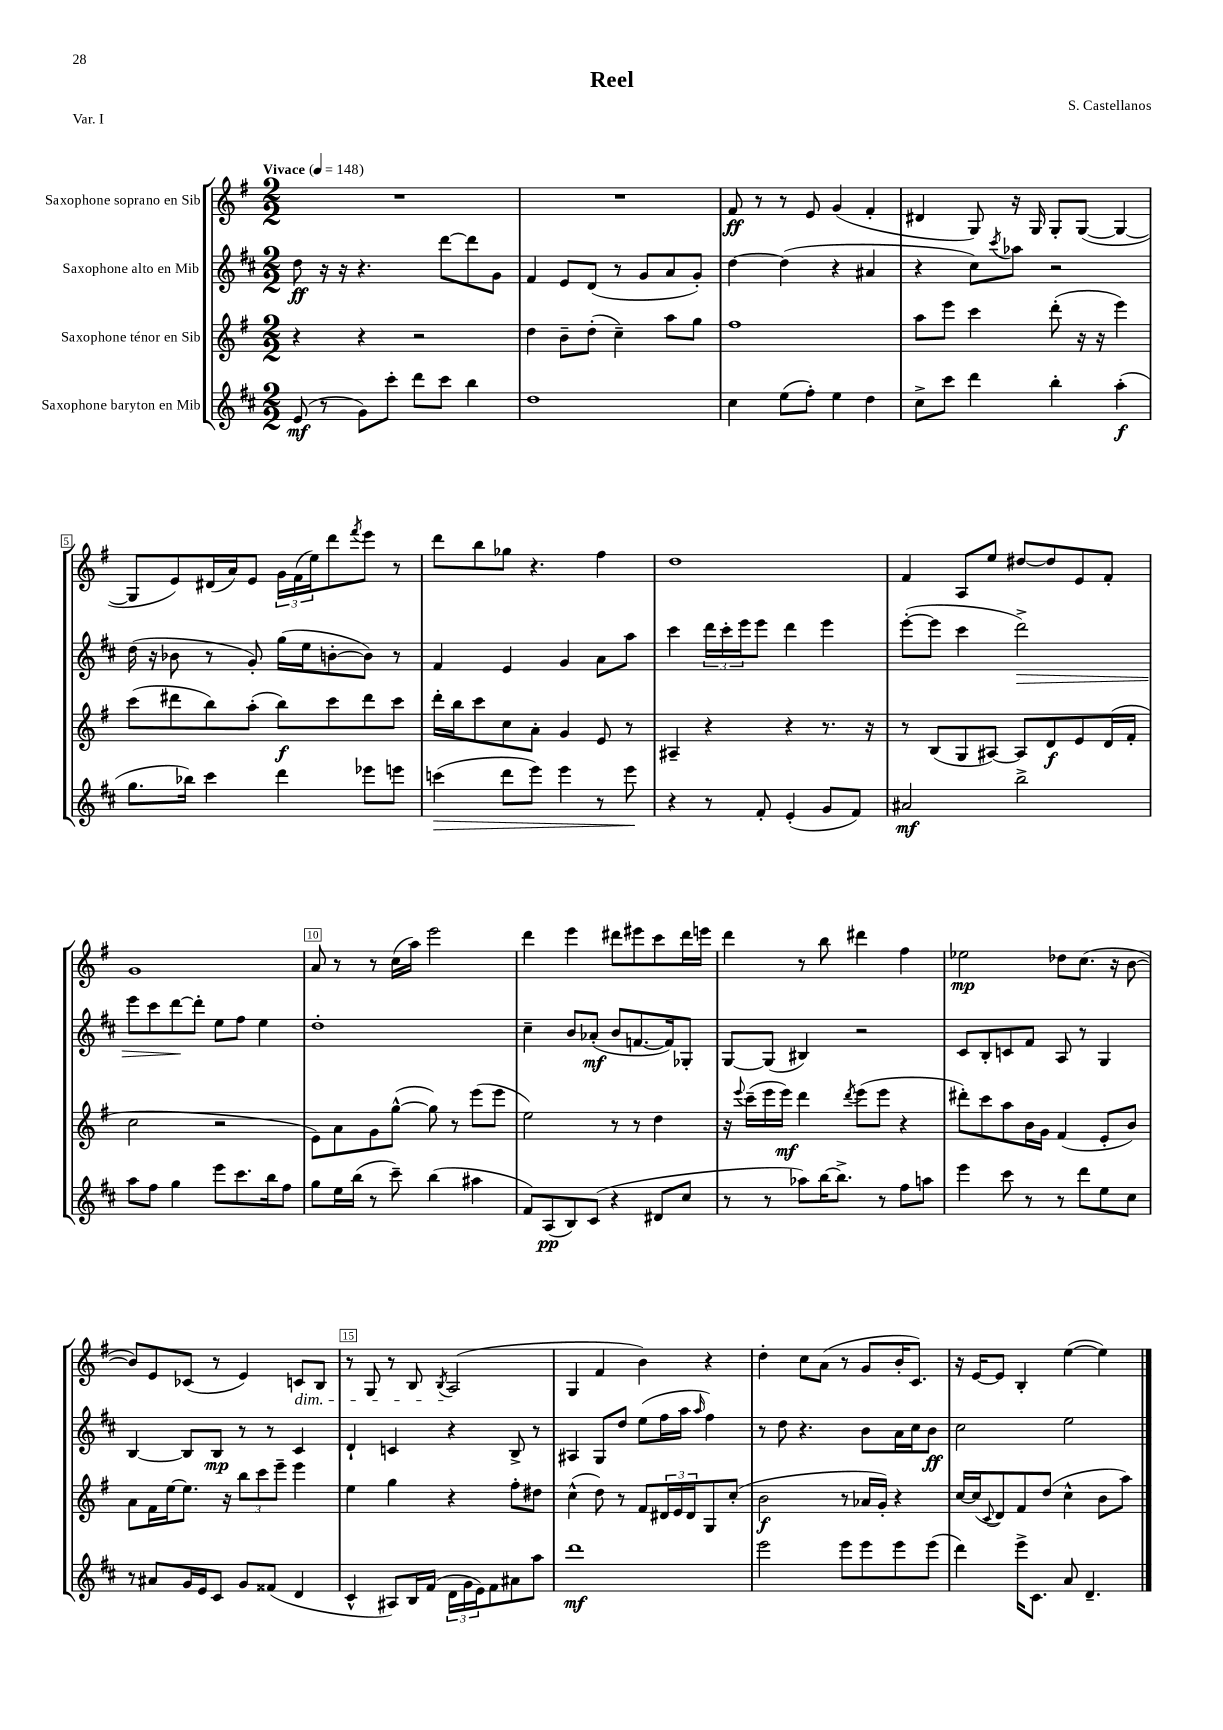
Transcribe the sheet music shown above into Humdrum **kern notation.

**kern	**kern	**kern	**kern
*staff4	*staff3	*staff2	*staff1
*clefG2	*clefG2	*clefG2	*clefG2
*k[f#c#]	*k[f#]	*k[f#c#]	*k[f#]
*M2/2	*M2/2	*M2/2	*M2/2
*MM148	*MM148	*MM148	*MM148
(8e	4r	8dd	1r
8r	.	16r	.
.	.	16r	.
8g)	4r	4.r	.
8ccc#'	.	.	.
8ddd	2r	.	.
8ccc#	.	[8ddd	.
4bb	.	8ddd]	.
.	.	8g	.
=	=	=	=
1dd	4dd	4f#	1r
.	8b~	8e	.
.	(8dd'	(8d	.
.	4cc~)	8r	.
.	.	8g	.
.	8aa	8a	.
.	8gg	8g')	.
=	=	=	=
4cc#	1ff#	[4dd	8f#
.	.	.	8r
(8ee	.	(4dd]	8r
8ff#')	.	.	8e
4ee	.	4r	(4g
4dd	.	4a#	4f#'
=	=	=	=
8cc#^	8aa	4r	4d#
8ccc#	8eee	.	.
4ddd	4ccc	8cc#)	8G)
.	.	8qccc#	.
.	.	8aa-	16r
.	.	.	16G
4bb'	(8ddd'	2r	8G'
.	16r	.	([8G
.	16r	.	.
(4aa'	4eee)	.	4G_
=	=	=	=
8.gg	(8ccc	(16dd	8G]
.	.	16r	.
.	8ddd#	8b-	8e)
16bb-)	.	.	.
4ccc#	8bb)	8r	(16d#
.	.	.	16a)
.	(8aa'	8g')	8e
4ddd	8bb)	(16gg	24g
.	.	.	(24f#
.	.	16ee	.
.	.	.	24ee)
.	8ccc	[8b'	8ddd
.	.	.	8qfff#
8eee-	8ddd#	8b])	8eee
8eee	8ccc	8r	8r
=	=	=	=
(4ccc	16ddd'	4f#	8ddd
.	16bb	.	.
.	8ccc	.	8bb
8ddd	8cc	4e	8gg-
8eee)	8a'	.	4.r
4eee	4g	4g	.
8r	8e	8a	4ff#
8eee	8r	8aa	.
=	=	=	=
4r	4A#~	4ccc#	1dd
8r	4r	24ddd	.
.	.	24ccc#'	.
.	.	24eee	.
8f#'	.	8eee	.
(4e'	4r	4ddd	.
8g	8.r	4eee	.
8f#)	.	.	.
.	16r	.	.
=	=	=	=
2a#	8r	([8eee'	4f#
.	(8B	8eee]	.
.	8G	4ccc#	8A
.	[8A#)	.	8ee
2bb^	8A#]	2ddd^)	[8dd#
.	8d	.	8dd#]
.	8e	.	8e
.	(16d	.	8f#'
.	16f#'	.	.
=	=	=	=
8aa	2cc	8eee	1g
8ff#	.	8ccc#	.
4gg	.	[8ddd	.
.	.	8ddd']	.
8eee	2r	8ee	.
8.ccc#	.	8ff#	.
.	.	4ee	.
16bb	.	.	.
8ff#	.	.	.
=	=	=	=
8gg	8e)	1dd'	8a
16ee	8a	.	8r
(16bb	.	.	.
8r	8g	.	8r
8ccc#~)	([8gg^^	.	(16cc
.	.	.	16aa)
(4bb	8gg])	.	2eee
.	8r	.	.
4aa#	(8eee	.	.
.	8eee	.	.
=	=	=	=
8f#)	2ee)	4cc#~	4ddd
(8A	.	.	.
8B)	.	8b	4eee
(8c#	.	(8a-'	.
4r	8r	8b	8ddd#
.	8r	[8.f	8eee#
8d#	4dd	.	8ccc
.	.	16f])	.
8cc#	.	8G-'	16ddd#
.	.	.	16eee
=	=	=	=
8r	16r	[8G	4ddd
.	8qqeee	.	.
.	(16ccc~	.	.
8r	16eee	(8G]	.
.	16eee)	.	.
8aa-)	4ddd	4B#)	8r
[16bb	.	.	8bb
8.bb^]	.	.	.
.	8qddd	.	.
.	(8eee	2r	4ddd#
8r	8eee	.	.
8ff#	4r	.	4ff#
8aa	.	.	.
=	=	=	=
4eee	8ddd#')	8c#	2ee-
.	8ccc	8B'	.
8ccc#	8aa	8c	.
8r	16b	8f#	.
.	16g	.	.
8r	(4f#	8A	8dd-
8ddd	.	8r	(8.cc
8ee	8e'	4G	.
.	.	.	16r
8cc#	8b)	.	[8b
=	=	=	=
8r	8a	[4B	8b])
8a#	16f#	.	8e
.	[16ee	.	.
16g	8.ee]	8B]	(8c-
16e	.	.	.
8c#	.	8B	8r
.	16r	.	.
8g	12bb	8r	4e)
.	12ccc	.	.
(8f##	.	8r	.
.	12eee~	.	.
4d	4eee	4c#	8c
.	.	.	8B
=	=	=	=
4c#^^	4ee	4d`	8r
.	.	.	8G
8A#)	4gg	4c	8r
16B	.	.	8B
(16f#	.	.	.
.	.	.	8qB
24d	4r	4r	(2A
24g	.	.	.
24e)	.	.	.
8f#	.	.	.
8a#	8ff#'	8B^	.
8aa	8dd#	8r	.
=	=	=	=
1ddd	(4cc^^	4A#	4G
.	8dd)	8G	4f#
.	8r	8dd	.
.	8f#	(8ee	4b)
.	24d#	16ff#	.
.	24e	.	.
.	.	16aa	.
.	24d#	.	.
.	.	16qqaa	.
.	8G	4ff#)	4r
.	(8cc'	.	.
=	=	=	=
2eee	2b	8r	4dd'
.	.	8dd	.
.	.	4.r	8cc
.	.	.	(8a
8eee	8r	.	8r
8eee	16a-	8b	8g
.	16g')	.	.
8eee	4r	16a	16b'
.	.	16cc#	8.c)
(8eee	.	8b	.
=	=	=	=
4ddd)	[16cc	2cc#	16r
.	(16cc]	.	[16e
.	8qqc	.	.
.	8d)	.	8e]
16eee^	8f#	.	4B'
8.c#	.	.	.
.	(8dd	.	.
8a	4cc^^	2ee	([4ee
4.d~	.	.	.
.	8b	.	4ee])
.	8aa)	.	.
==	==	==	==
*-	*-	*-	*-
